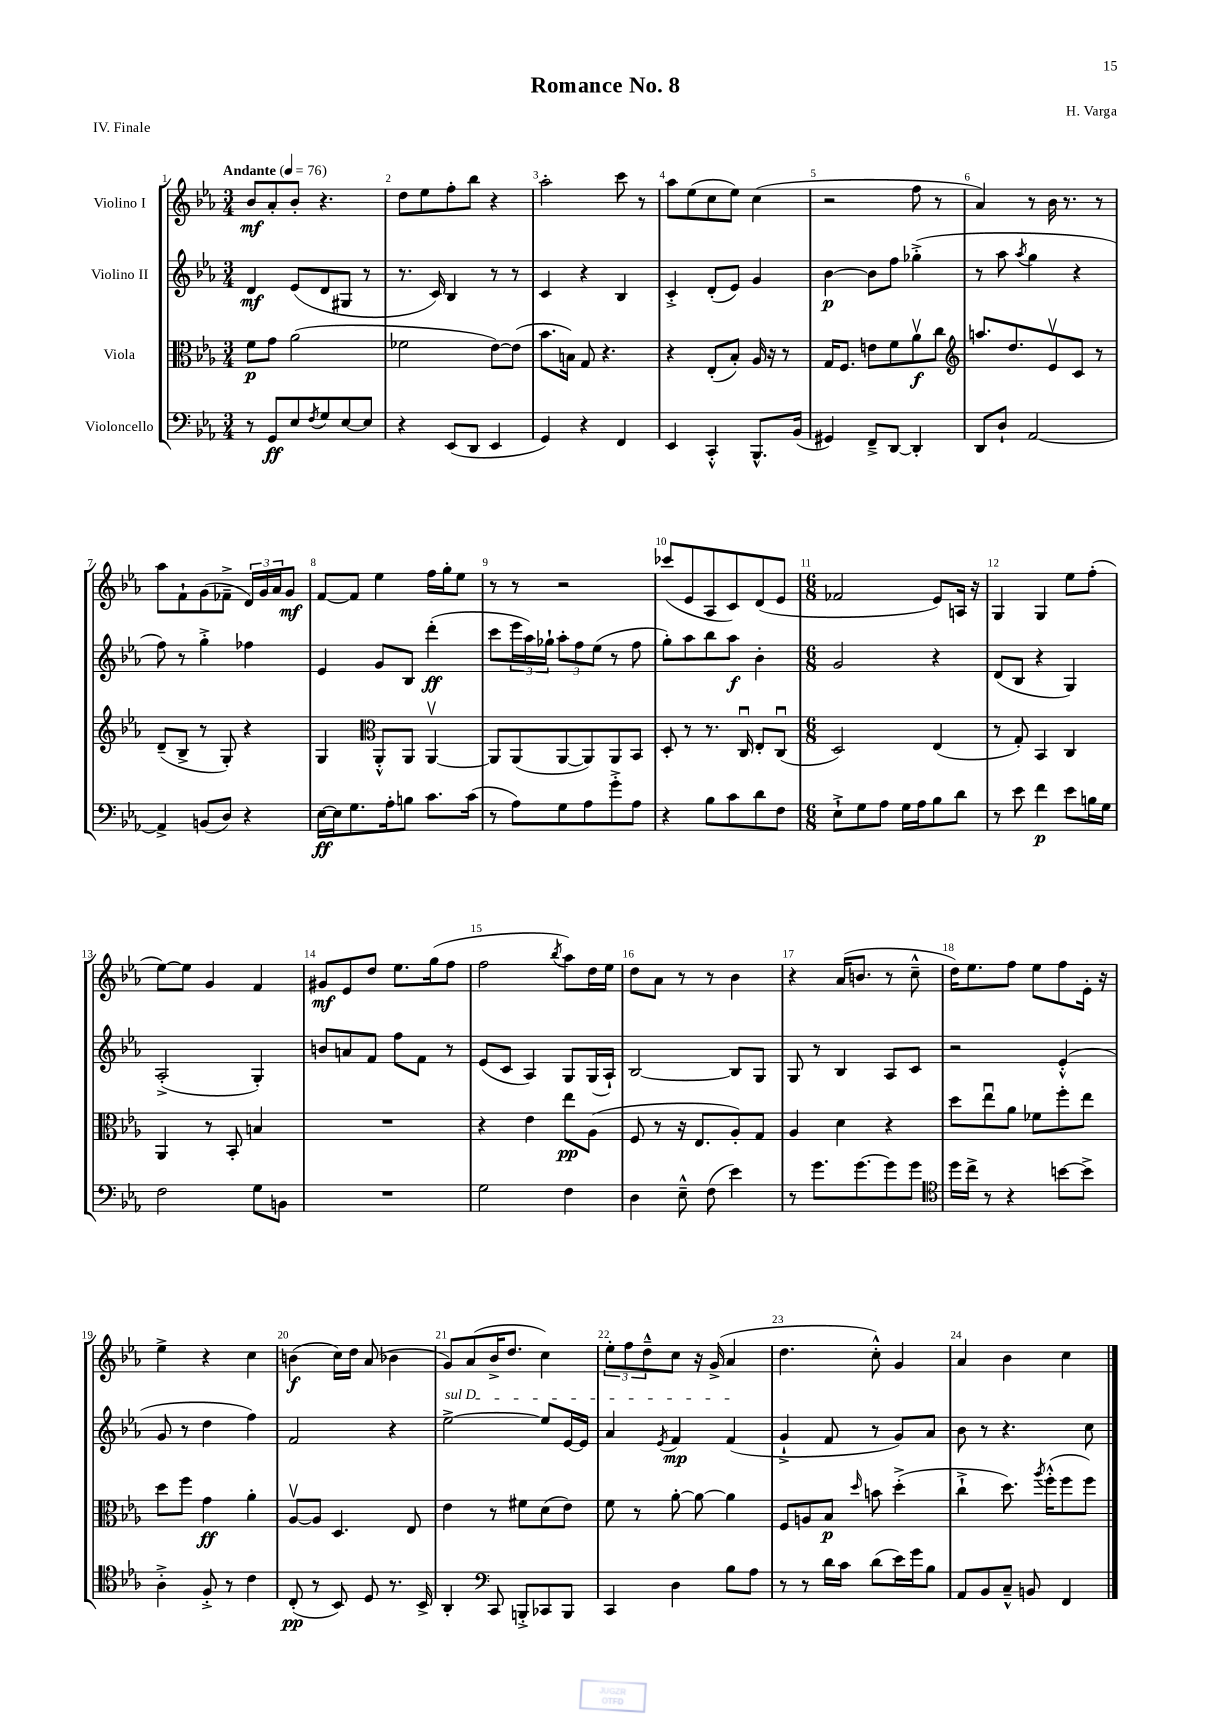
\header { title = "Romance No. 8" composer = "H. Varga" piece = "IV. Finale" }
<<
\new StaffGroup <<
\new Staff = "s0" \with { instrumentName = "Violino I" } {
    \clef treble \key ees \major \numericTimeSignature \time 3/4 \tempo "Andante" 4 = 76
    bes'8\mf aes'8-. bes'8-. r4. |
    d''8 ees''8 f''8-. bes''8 r4 |
    aes''2-. c'''8 r8 |
    aes''8 ees''8( c''8 ees''8) c''4( |
    r2 f''8 r8 |
    aes'4) r8 bes'16 r8. r8 |
    aes''8 f'8-! g'8( fes'8---> \tuplet 3/2 { d'16) g'16 aes'16 } g'8\mf |
    f'8~ f'8 ees''4 f''16 g''16-. ees''8 |
    r8 r8 r2 |
    ces'''8( ees'8 aes8 c'8) d'8( ees'8 |
    \numericTimeSignature \time 6/8 fes'2 ees'8) a16 r16 |
    g4 g4 ees''8 f''8-.( |
    ees''8~) ees''8 g'4 f'4 |
    gis'8\mf ees'8 d''8 ees''8. g''16( f''8 |
    f''2 \acciaccatura { bes''8 } aes''8) d''16 ees''16 |
    d''8 aes'8 r8 r8 bes'4 |
    r4 aes'16( b'8. r8 c''8---^ |
    d''16) ees''8. f''8 ees''8 f''8 ees'16-. r16 |
    ees''4-> r4 c''4 |
    b'4\f( c''16) d''16 aes'8( bes'4 |
    g'8) aes'8( bes'16-> d''8. c''4) |
    \tuplet 3/2 { ees''8-. f''8 d''8---^ } c''8 r16 g'16->( aes'4 |
    d''4. c''8-.-^) g'4 |
    aes'4 bes'4 c''4 \bar "|." |
}
\new Staff = "s1" \with { instrumentName = "Violino II" } {
    \clef treble \key ees \major \numericTimeSignature \time 3/4
    d'4\mf ees'8( d'8 gis8 r8 |
    r8. c'16) bes4 r8 r8 |
    c'4 r4 bes4 |
    c'4-.-> d'8-.( ees'8) g'4 |
    bes'4~\p bes'8 f''8 ges''4-.->( |
    r8 aes''8 \acciaccatura { aes''8 } g''4 r4 |
    f''8) r8 g''4-.-> fes''4 |
    ees'4 g'8 bes8 d'''4-.\ff( |
    c'''8 \tuplet 3/2 { ees'''16 aes''16) ges''16-! } \tuplet 3/2 { aes''8-. f''8 ees''8( } r8 f''8 |
    g''8-.) aes''8 bes''8 aes''8\f bes'4-. |
    \numericTimeSignature \time 6/8 g'2 r4 |
    d'8( bes8 r4 g4) |
    aes2-.->( g4-.) |
    b'8 a'8 f'8 f''8 f'8 r8 |
    ees'8( c'8 aes4) g8 g16( aes16-!) |
    bes2~ bes8 g8 |
    g8 r8 bes4 aes8 c'8 |
    r2 ees'4-.-^( |
    g'8 r8 d''4 f''4) |
    f'2 r4 |
    \once \override TextSpanner.bound-details.left.text = \markup { \italic "sul D" } ees''2~->\startTextSpan ees''8 ees'16~ ees'16 |
    aes'4 \acciaccatura { ees'8 } f'4\mp f'4\stopTextSpan( |
    g'4-!-> f'8 r8 g'8) aes'8 |
    bes'8 r8 r4. c''8 \bar "|." |
}
\new Staff = "s2" \with { instrumentName = "Viola" } {
    \clef alto \key ees \major \numericTimeSignature \time 3/4
    f'8\p g'8 aes'2( |
    fes'2 ees'8~) ees'8( |
    bes'8. b16) g8 r4. |
    r4 ees8-.( bes8-.) aes16 r16 r8 |
    g16 f8. e'8 f'8 aes'8\upbow\f c''8 |
    \clef treble a''8. d''8. ees'8\upbow c'8 r8 |
    d'8--( bes8-> r8 g8-.) r4 |
    g4 \clef alto aes,8-.-^ aes,8 aes,4~\upbow |
    aes,8 aes,8( aes,8~ aes,8) aes,8 bes,8 |
    d8-. r8 r8. c16\downbow ees8-. c8\downbow( |
    \numericTimeSignature \time 6/8 d2) ees4( |
    r8 g8-.) bes,4 c4 |
    aes,4 r8 bes,8-. b4 |
    R2. |
    r4 ees'4 ees''8\pp aes8( |
    f8 r8 r16 ees8. aes8-.) g8 |
    aes4 d'4 r4 |
    d''8 ees''8\downbow aes'8 fes'8 f''8-. ees''8 |
    d''8 f''8 g'4\ff aes'4-. |
    aes8~\upbow aes8 d4. ees8 |
    ees'4 r8 fis'8 d'8( ees'8) |
    f'8 r8 aes'8~-. aes'8~ aes'4 |
    f8 a8 bes8\p \grace { d''16 } b'8 d''4-.->( |
    c''4-!-> d''8.) \acciaccatura { aes''8 } f''16-.-^( f''8 f''8) \bar "|." |
}
\new Staff = "s3" \with { instrumentName = "Violoncello" } {
    \clef bass \key ees \major \numericTimeSignature \time 3/4
    r8 g,8\ff ees8 \acciaccatura { f8 } g8 ees8~ ees8 |
    r4 ees,8( d,8 ees,4 |
    g,4) r4 f,4 |
    ees,4 c,4-.-^ bes,,8.-^ bes,16( |
    gis,4) f,8---> d,8~ d,4-. |
    d,8 d8-! aes,2~ |
    aes,4-> b,8( d8) r4 |
    ees16~\ff ees16 g8. aes16-. b8 c'8. c'16( |
    r8 aes8) g8 aes8 g'8-.-> aes8 |
    r4 bes8 c'8 d'8 f8 |
    \numericTimeSignature \time 6/8 ees8-!-> g8 aes8 g16 aes16 bes8 d'8 |
    r8 ees'8 f'4\p ees'8 b16 g16 |
    f2 g8 b,8 |
    R2. |
    g2 f4 |
    d4 ees8---^ f8( ees'4) |
    r8 g'8. g'8.~ g'8 g'8 |
    \clef tenor d''16 c''16-> r8 r4 b'8~ b'8-> |
    aes4-.-> f8-.-> r8 c'4 |
    c8-.\pp( r8 bes,8) d8 r8. bes,16-> |
    aes,4-. \clef bass c,8 b,,8-.-> ces,8 b,,8 |
    c,4 d4 bes8 aes8 |
    r8 r8 d'16 c'16 d'8( ees'16) g'16 bes8 |
    aes,8 bes,8 c8---^ b,8 f,4 \bar "|." |
}
>>
>>
\layout { \context { \Score \override BarNumber.break-visibility = ##(#f #t #t) barNumberVisibility = #all-bar-numbers-visible } }
